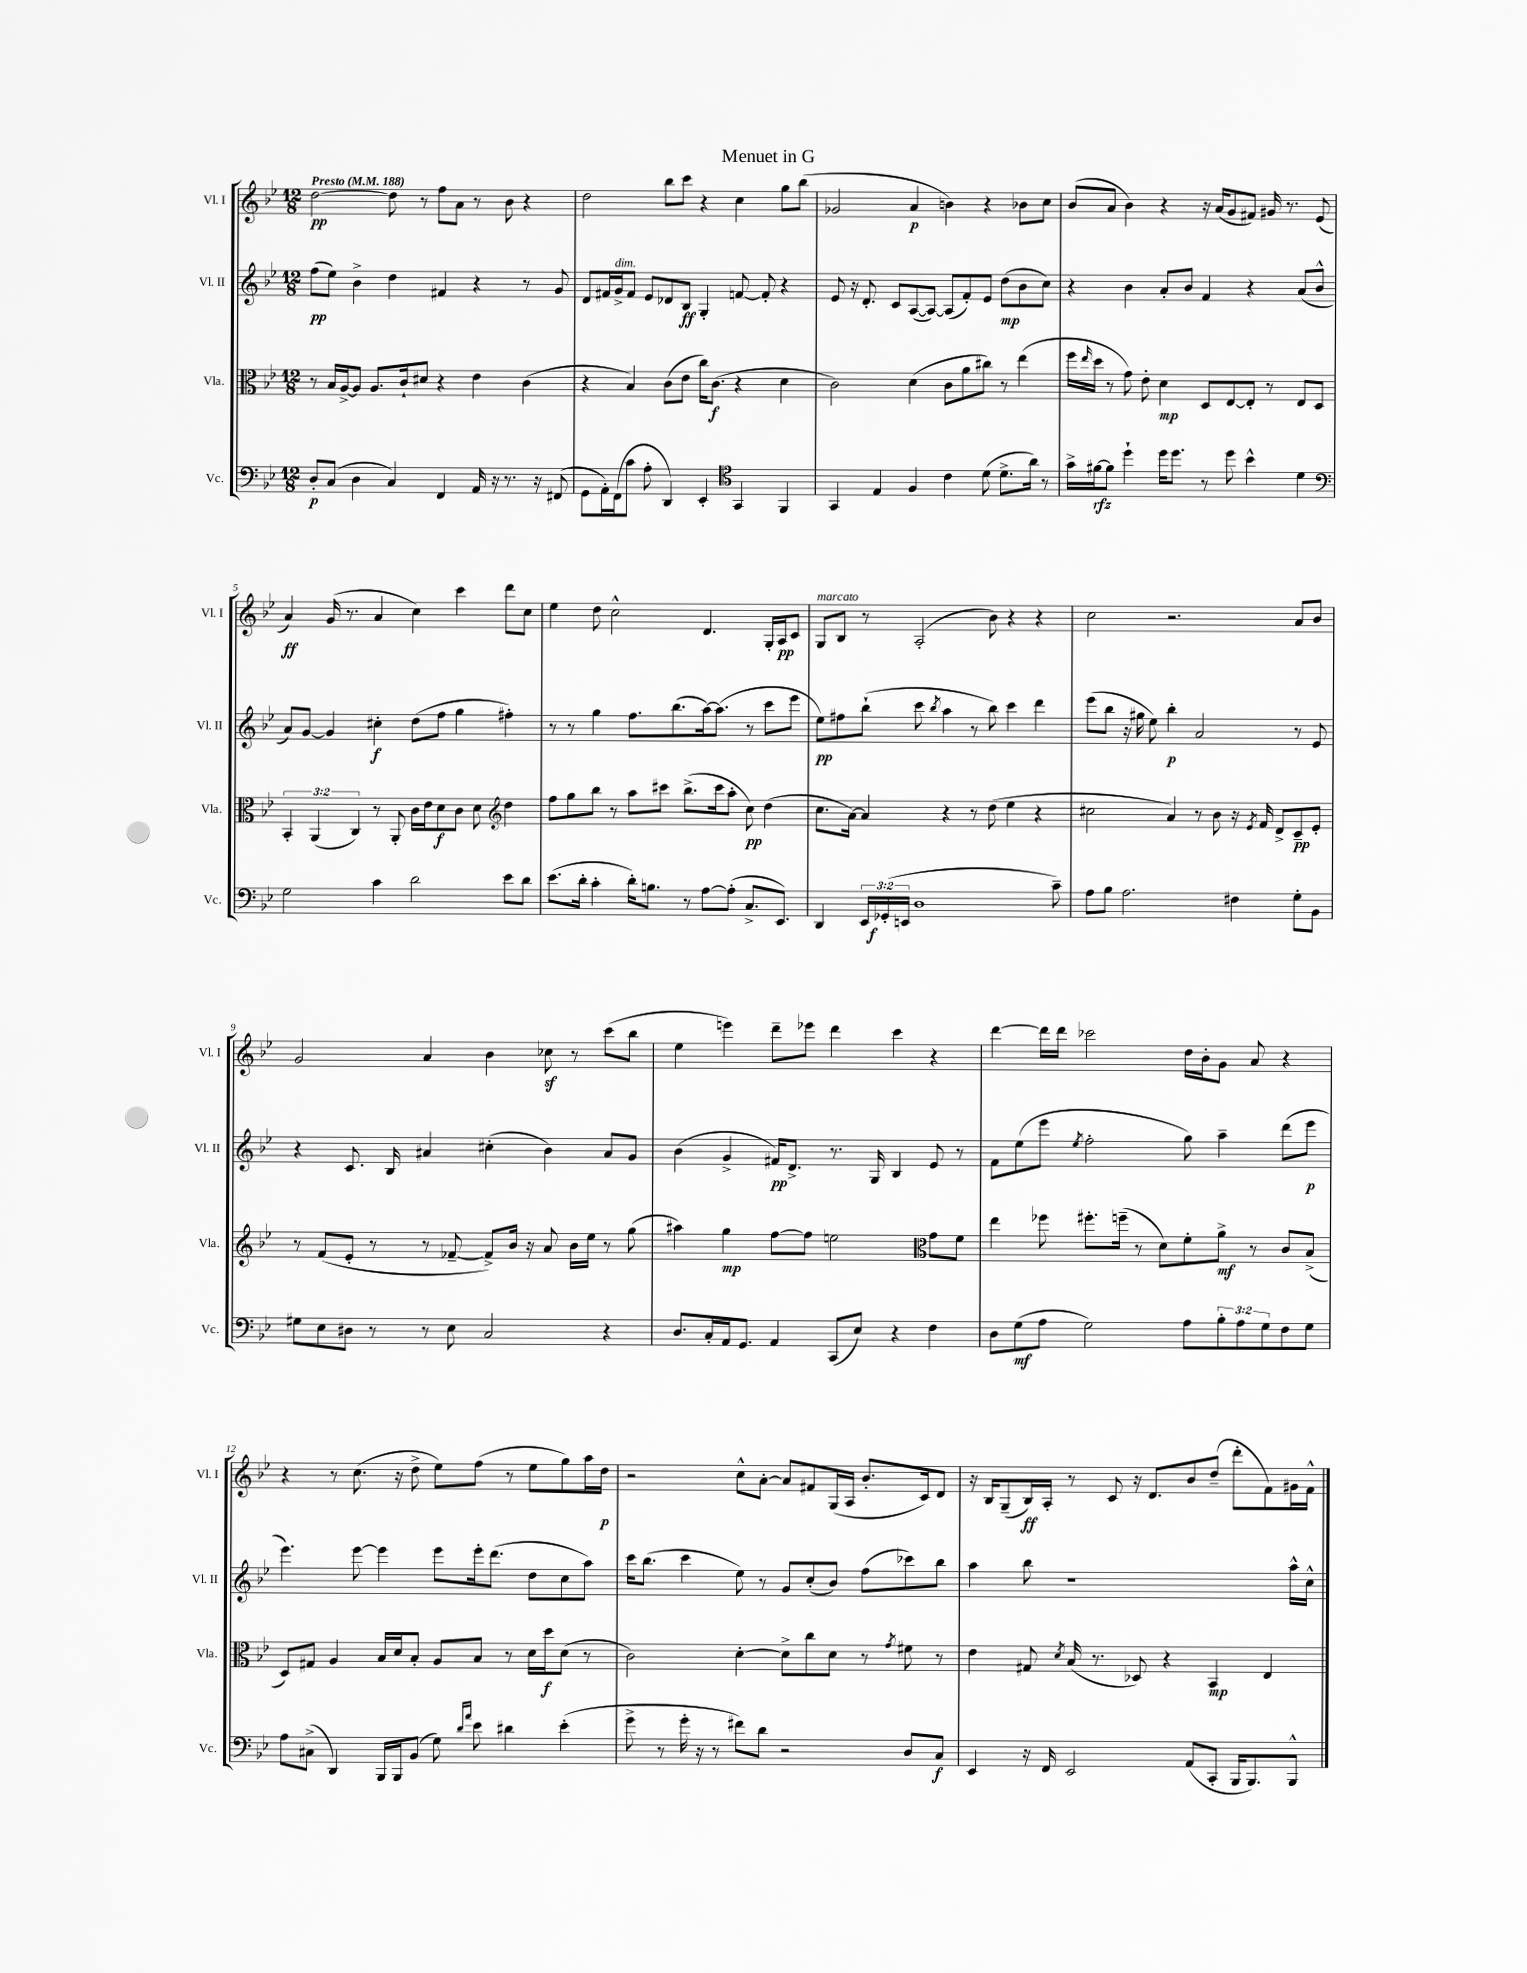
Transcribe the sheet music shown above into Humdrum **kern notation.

**kern	**dynam	**kern	**dynam	**kern	**dynam	**kern	**dynam
*part4	*part4	*part3	*part3	*part2	*part2	*part1	*part1
*staff4	*staff4	*staff3	*staff3	*staff2	*staff2	*staff1	*staff1
*I"Vc.	*	*I"Vla.	*	*I"Vl. II	*	*I"Vl. I	*
*I'Vc.	*	*I'Vla.	*	*I'Vl. II	*	*I'Vl. I	*
*clefF4	*	*clefC3	*	*clefG2	*	*clefG2	*
*k[b-e-]	*	*k[b-e-]	*	*k[b-e-]	*	*k[b-e-]	*
*M12/8	*	*M12/8	*	*M12/8	*	*M12/8	*
*MM188	*	*MM188	*	*MM188	*	*MM188	*
=1	=1	=1	=1	=1	=1	=1	=1
!	!	!	!	!	!	!LO:TX:a:B:t=Presto	!
8D'/L	p	8r	.	(8ff\L	pp	[2dd\	pp
(8C/J	.	16B-/LL	.	8ee-\J)	.	.	.
.	.	[16A^/J	.	.	.	.	.
4D\	.	8A/J]	.	4b-^\	.	.	.
.	.	8.A/L	.	.	.	.	.
4C/)	.	.	.	4dd\	.	8dd\]	.
.	.	16c`/k	.	.	.	.	.
.	.	8d#X/J	.	.	.	8r	.
4FF/	.	4r	.	4f#X/	.	8ff\L	.
.	.	.	.	.	.	8a\J	.
16AA/	.	4e-\	.	4r	.	8r	.
16r	.	.	.	.	.	.	.
8.r	.	.	.	.	.	8b-\	.
.	.	(4c\	.	8r	.	4r	.
16r	.	.	.	.	.	.	.
(8FF#X/	.	.	.	8g/	.	.	.
=2	=2	=2	=2	=2	=2	=2	=2
8GG\L	.	4r	.	8d/L	.	2dd\	.
16AA'\L)	.	.	.	16f#X/L	.	.	.
!	!	!	!	!LO:TX:a:i:t=dim.	!	!	!
(16FF\J	.	.	.	16g^/J	.	.	.
8c\J	.	4B-/)	.	8f#/J	.	.	.
8A'\	.	.	.	8e-/L	.	.	.
4DD/)	.	(8c\L	.	8d-X/	.	8bb-\L	.
.	.	8e-\J	.	8B-/J	ff	8ccc\J	.
4EE-'/	.	16cc\KL)	.	4G'/	.	4r	.
.	.	(8.c\J	f	.	.	.	.
*clefC4	*	*	*	*	*	*	*
4GG/	.	4r	.	[8fn/	.	4cc\	.
.	.	.	.	8f'/]	.	.	.
4FF/	.	4d\	.	4r	.	8gg\L	.
.	.	.	.	.	.	(8bb-\J	.
=3	=3	=3	=3	=3	=3	=3	=3
4GG/	.	2c\)	.	8e-/	.	2g-X/	.
.	.	.	.	16r	.	.	.
.	.	.	.	8.d'/	.	.	.
4E-/	.	.	.	.	.	.	.
.	.	.	.	8c/L	.	.	.
4F/	.	(4d\	.	([8A/	.	4a/	p
.	.	.	.	8A/J_)	.	.	.
4c\	.	8c\L	.	(8A/L]	.	4bn\)	.
.	.	8a\	.	8f'/)	.	.	.
(8d\	.	8cc#X\J)	.	8e-/J	.	4r	.
8.d^\L	.	8r	.	(8dd\L	mp	.	.
.	.	(4ee-\	.	8b-\	.	8b-X\L	.
16a\Jk)	.	.	.	.	.	.	.
8r	.	.	.	8cc\J)	.	8cc\J	.
=4	=4	=4	=4	=4	=4	=4	=4
16g^\LL	.	16ff\LL	.	4r	.	(8b-/L	.
.	.	16qqee-/	.	.	.	.	.
[16f#X\J	rfz	16dd\JJ	.	.	.	.	.
8f#\J]	.	8r	.	.	.	8a/J	.
4dd`\	.	8g\)	.	4b-\	.	4b-\)	.
.	.	8e-'\	.	.	.	.	.
16dd\KL	.	4d\	mp	8a'/L	.	4r	.
8.dd\J	.	.	.	.	.	.	.
.	.	.	.	8b-/J	.	.	.
8r	.	8D/L	.	4f/	.	16r	.
.	.	.	.	.	.	(16a/KL	.
8dd\	.	[8E-/	.	.	.	8g/	.
4b-^^\	.	8E-'/J]	.	4r	.	8f#X/J)	.
.	.	8r	.	.	.	16g#X/	.
.	.	.	.	.	.	8.r	.
4d\	.	8E-/L	.	(8a/L	.	.	.
.	.	8D/J	.	8b-^^/J	.	(8e-/	.
!!LO:LB:g=z
=5	=5	=5	=5	=5	=5	=5	=5
*clefF4	*	*	*	*	*	*	*
2G\	.	6BB-'/	.	8a/L)	.	4a/)	ff
.	.	.	.	[8g/J	.	.	.
.	.	(6AA/	.	.	.	.	.
.	.	.	.	4g/]	.	(16g/	.
.	.	.	.	.	.	8.r	.
.	.	6C/)	.	.	.	.	.
4c\	.	8r	.	4cc#X'\	f	4a/	.
.	.	8AA'/	.	.	.	.	.
2d\	.	16c\LL	.	(8dd\L	.	4cc\)	.
.	.	16e-\J	.	.	.	.	.
.	.	8d\	f	8ff\J	.	.	.
.	.	8c\J	.	4gg\	.	4ccc\	.
.	.	8d\	.	.	.	.	.
*	*	*clefG2	*	*	*	*	*
8e-\L	.	4dd\	.	4ff#X'\)	.	8ddd\L	.
8d\J	.	.	.	.	.	8cc\J	.
=6	=6	=6	=6	=6	=6	=6	=6
(8.e-\L	.	8ff\L	.	8r	.	4ee-\	.
.	.	8gg\	.	8r	.	.	.
16d'\Jk	.	.	.	.	.	.	.
4c'\	.	8bb-\J	.	4gg\	.	8dd\	.
.	.	8r	.	.	.	2cc^^\	.
16d'\KL)	.	8aa\L	.	8.ff\L	.	.	.
8.Bn\J	.	.	.	.	.	.	.
.	.	8ccc#X\J	.	.	.	.	.
.	.	.	.	(8.bb-\	.	.	.
8r	.	(8.bb-^\L	.	.	.	.	.
[8A\L	.	.	.	[16aa\k)	.	4.d/	.
.	.	16ccc#\k	.	(8.aa\J]	.	.	.
(8A'\J]	.	8aa'\J	.	.	.	.	.
8.C^/L	.	8cc\)	pp	8r	.	.	.
.	.	(4dd\	.	8ccc\L	.	16G'/LL	.
8.EE-/J)	.	.	.	.	.	16A/J	pp
.	.	.	.	8eee-\J	.	8c/J	.
=7	=7	=7	=7	=7	=7	=7	=7
!	!	!	!	!	!	!LO:TX:a:i:t=marcato	!
4DD/	.	8.cc\L	.	8ee-\L)	pp	8G/L	.
.	.	.	.	8ff#X\	.	8B-/J	.
.	.	[16a\Jk)	.	.	.	.	.
24EE-/LL	.	4a/]	.	(8bb-`\J	.	8r	.
(24GG-X'/	f	.	.	.	.	.	.
24EEn/JJ	.	.	.	.	.	.	.
1D	.	.	.	8ccc\	.	(2A'/	.
.	.	.	.	8qbb-/	.	.	.
.	.	4r	.	4aa\	.	.	.
.	.	8r	.	8r	.	.	.
.	.	(8dd\	.	8bb-\)	.	8b-\)	.
.	.	4ee-\	.	4ccc\	.	4r	.
.	.	4r	.	4ddd\	.	4r	.
8c~\)	.	.	.	.	.	.	.
=8	=8	=8	=8	=8	=8	=8	=8
8A\L	.	2cc#X\	.	(8eee-\L	.	2cc\	.
8B-\J	.	.	.	8bb-\J	.	.	.
2.A\	.	.	.	16r	.	.	.
.	.	.	.	16gg#X\	.	.	.
.	.	.	.	8ee-\)	.	.	.
.	.	4a/)	.	4bb-'\	p	2.r	.
.	.	8r	.	2a/	.	.	.
.	.	8b-\	.	.	.	.	.
4F#X\	.	16r	.	.	.	.	.
.	.	8qe-/	.	.	.	.	.
.	.	16f/	.	.	.	.	.
.	.	8d^/L	.	.	.	.	.
8G'\L	.	8c~/	pp	8r	.	8a/L	.
8BB-\J	.	8e-'/J	.	8e-/	.	8b-/J	.
!!LO:LB:g=z
=9	=9	=9	=9	=9	=9	=9	=9
8G#X\L	.	8r	.	4r	.	2g/	.
8E-\	.	(8f/L	.	.	.	.	.
8D#X\J	.	8e-'/J	.	8.c/	.	.	.
8r	.	8r	.	.	.	.	.
.	.	.	.	16B-/	.	.	.
8r	.	8r	.	4a#X/	.	4a/	.
8E-\	.	[8f-X~/	.	.	.	.	.
2C/	.	8f-^/L])	.	(4cc#X'\	.	4b-\	.
.	.	16b-/Jk	.	.	.	.	.
.	.	16r	.	.	.	.	.
.	.	8a/	.	4b-\)	.	8cc-Xz\	.
.	.	16b-\LL	.	.	.	8r	.
.	.	16ee-\JJ	.	.	.	.	.
4r	.	8r	.	8a#/L	.	(8ccc\L	.
.	.	(8gg\	.	8g/J	.	8bb-\J	.
=10	=10	=10	=10	=10	=10	=10	=10
8.D/L	.	4aa#X\)	.	(4b-\	.	4ee-\	.
16C'/L	.	.	.	.	.	.	.
16AA/J	.	4gg\	mp	4g^/	.	4eeen\)	.
8.GG/J	.	.	.	.	.	.	.
4AA/	.	[8ff\L	.	16f#X/KL)	pp	8ddd~\L	.
.	.	.	.	8.d^/J	.	.	.
.	.	8ff\J]	.	.	.	8eee-X\J	.
(8CC/L	.	2een\	.	8.r	.	4ddd\	.
8E-/J)	.	.	.	.	.	.	.
.	.	.	.	16G/	.	.	.
4r	.	.	.	4B-/	.	4ccc\	.
*	*	*clefC3	*	*	*	*	*
4F\	.	8g\L	.	8e-/	.	4r	.
.	.	8f\J	.	8r	.	.	.
=11	=11	=11	=11	=11	=11	=11	=11
8D\L	.	4ee-\	.	8f\L	.	[4ddd\	.
(8G\	mf	.	.	(8ee-\	.	.	.
8A\J	.	8ff-X\	.	8eee-\J	.	16ddd\LL]	.
.	.	.	.	.	.	16ddd\JJ	.
.	.	.	.	8qee-/	.	.	.
2G\)	.	8.ff#X'\L	.	2ff'\	.	2ccc-X\	.
.	.	(16ffn~\Jk	.	.	.	.	.
.	.	8r	.	.	.	.	.
.	.	8d\L)	.	.	.	.	.
8A\L	.	8f'\	.	8gg\)	.	16dd\LL	.
.	.	.	.	.	.	16b-'\J	.
12B-'\	.	8a^\J	mf	4aa~\	.	8g\J	.
12A\	.	.	.	.	.	.	.
.	.	8r	.	.	.	8a/	.
12G\	.	.	.	.	.	.	.
8F\	.	8c/L	.	(8ddd\L	.	4r	.
8G\J	.	(8B-^/J	.	8eee-\J	p	.	.
!!LO:LB:g=z
=12	=12	=12	=12	=12	=12	=12	=12
8A\L	.	8D/L)	.	4.eee-\)	.	4r	.
(8C#X^\J	.	8G#X/J	.	.	.	.	.
4DD/)	.	4A/	.	.	.	8r	.
.	.	.	.	[8eee-\	.	(8.cc\	.
16BBB-/LL	.	16B-/LL	.	4eee-\]	.	.	.
16BBB-/J	.	16d/J	.	.	.	16r	.
(8BB-/J	.	8B-'/J	.	.	.	8dd^\	.
8G\)	.	8A/L	.	8eee-\L	.	8ee-\L)	.
16qqd/LL	.	.	.	.	.	.	.
16qqa/JJ	.	.	.	.	.	.	.
8e-\	.	8B-/J	.	16eee-'\k	.	(8ff\J	.
.	.	.	.	(8.ddd\J	.	.	.
4d#X\	.	8r	.	.	.	8r	.
.	.	16d\LL	.	8dd\L	.	8ee-\L	.
.	.	16dd\J	f	.	.	.	.
(4e-'\	.	(8d\J	.	8cc\	.	8gg\)	.
.	.	8r	.	8aa\J)	.	16aa\L	.
.	.	.	.	.	.	16dd\JJ	p
=13	=13	=13	=13	=13	=13	=13	=13
8g^\	.	2c\)	.	16ccc\KL	.	2r	.
.	.	.	.	(8.bb-\J	.	.	.
8r	.	.	.	.	.	.	.
16g'\	.	.	.	4ccc\	.	.	.
16r	.	.	.	.	.	.	.
8r	.	.	.	.	.	.	.
8f#X\L)	.	[4d'\	.	8ee-\)	.	8cc^^\L	.
8d\J	.	.	.	8r	.	[8a'\J	.
2r	.	8d^\L]	.	8g/L	.	8a/L]	.
.	.	8cc\	.	(8cc'/	.	8f#X/	.
.	.	8d\J	.	8b-/J)	.	(16G/L	.
.	.	.	.	.	.	16A/JJ	.
.	.	8r	.	(8ff\L	.	8.b-'/L	.
.	.	8qg/	.	.	.	.	.
8D/L	.	8f#X\	.	8ccc-X\)	.	.	.
.	.	.	.	.	.	16c/k)	.
8C/J	f	8r	.	8bb-\J	.	8d/J	.
=14	=14	=14	=14	=14	=14	=14	=14
4EE-/	.	4e-\	.	4aa\	.	16r	.
.	.	.	.	.	.	16B-/KL	.
.	.	.	.	.	.	(8G~/	.
16r	.	8G#X/	.	8bb-\	.	16B-/L)	ff
16FF/	.	.	.	.	.	16A'/JJ	.
.	.	8qd/	.	.	.	.	.
2EE-/	.	(16B-/	.	1r	.	8r	.
.	.	8.r	.	.	.	.	.
.	.	.	.	.	.	8c/	.
.	.	8D-X/)	.	.	.	16r	.
.	.	.	.	.	.	8.d/L	.
.	.	4r	.	.	.	.	.
(8AA/L	.	.	.	.	.	8b-/	.
8CC'/J	.	4BB-/	mp	.	.	(8dd~/J	.
16BBB-/KL	.	.	.	.	.	8ddd'\L	.
8.BBB-/)	.	.	.	.	.	.	.
.	.	4E-/	.	.	.	8f\)	.
8BBB-^^/J	.	.	.	16aa^^\LL	.	16g#X\L	.
.	.	.	.	16cc^^\JJ	.	16f^^\JJ	.
==	==	==	==	==	==	==	==
*-	*-	*-	*-	*-	*-	*-	*-
